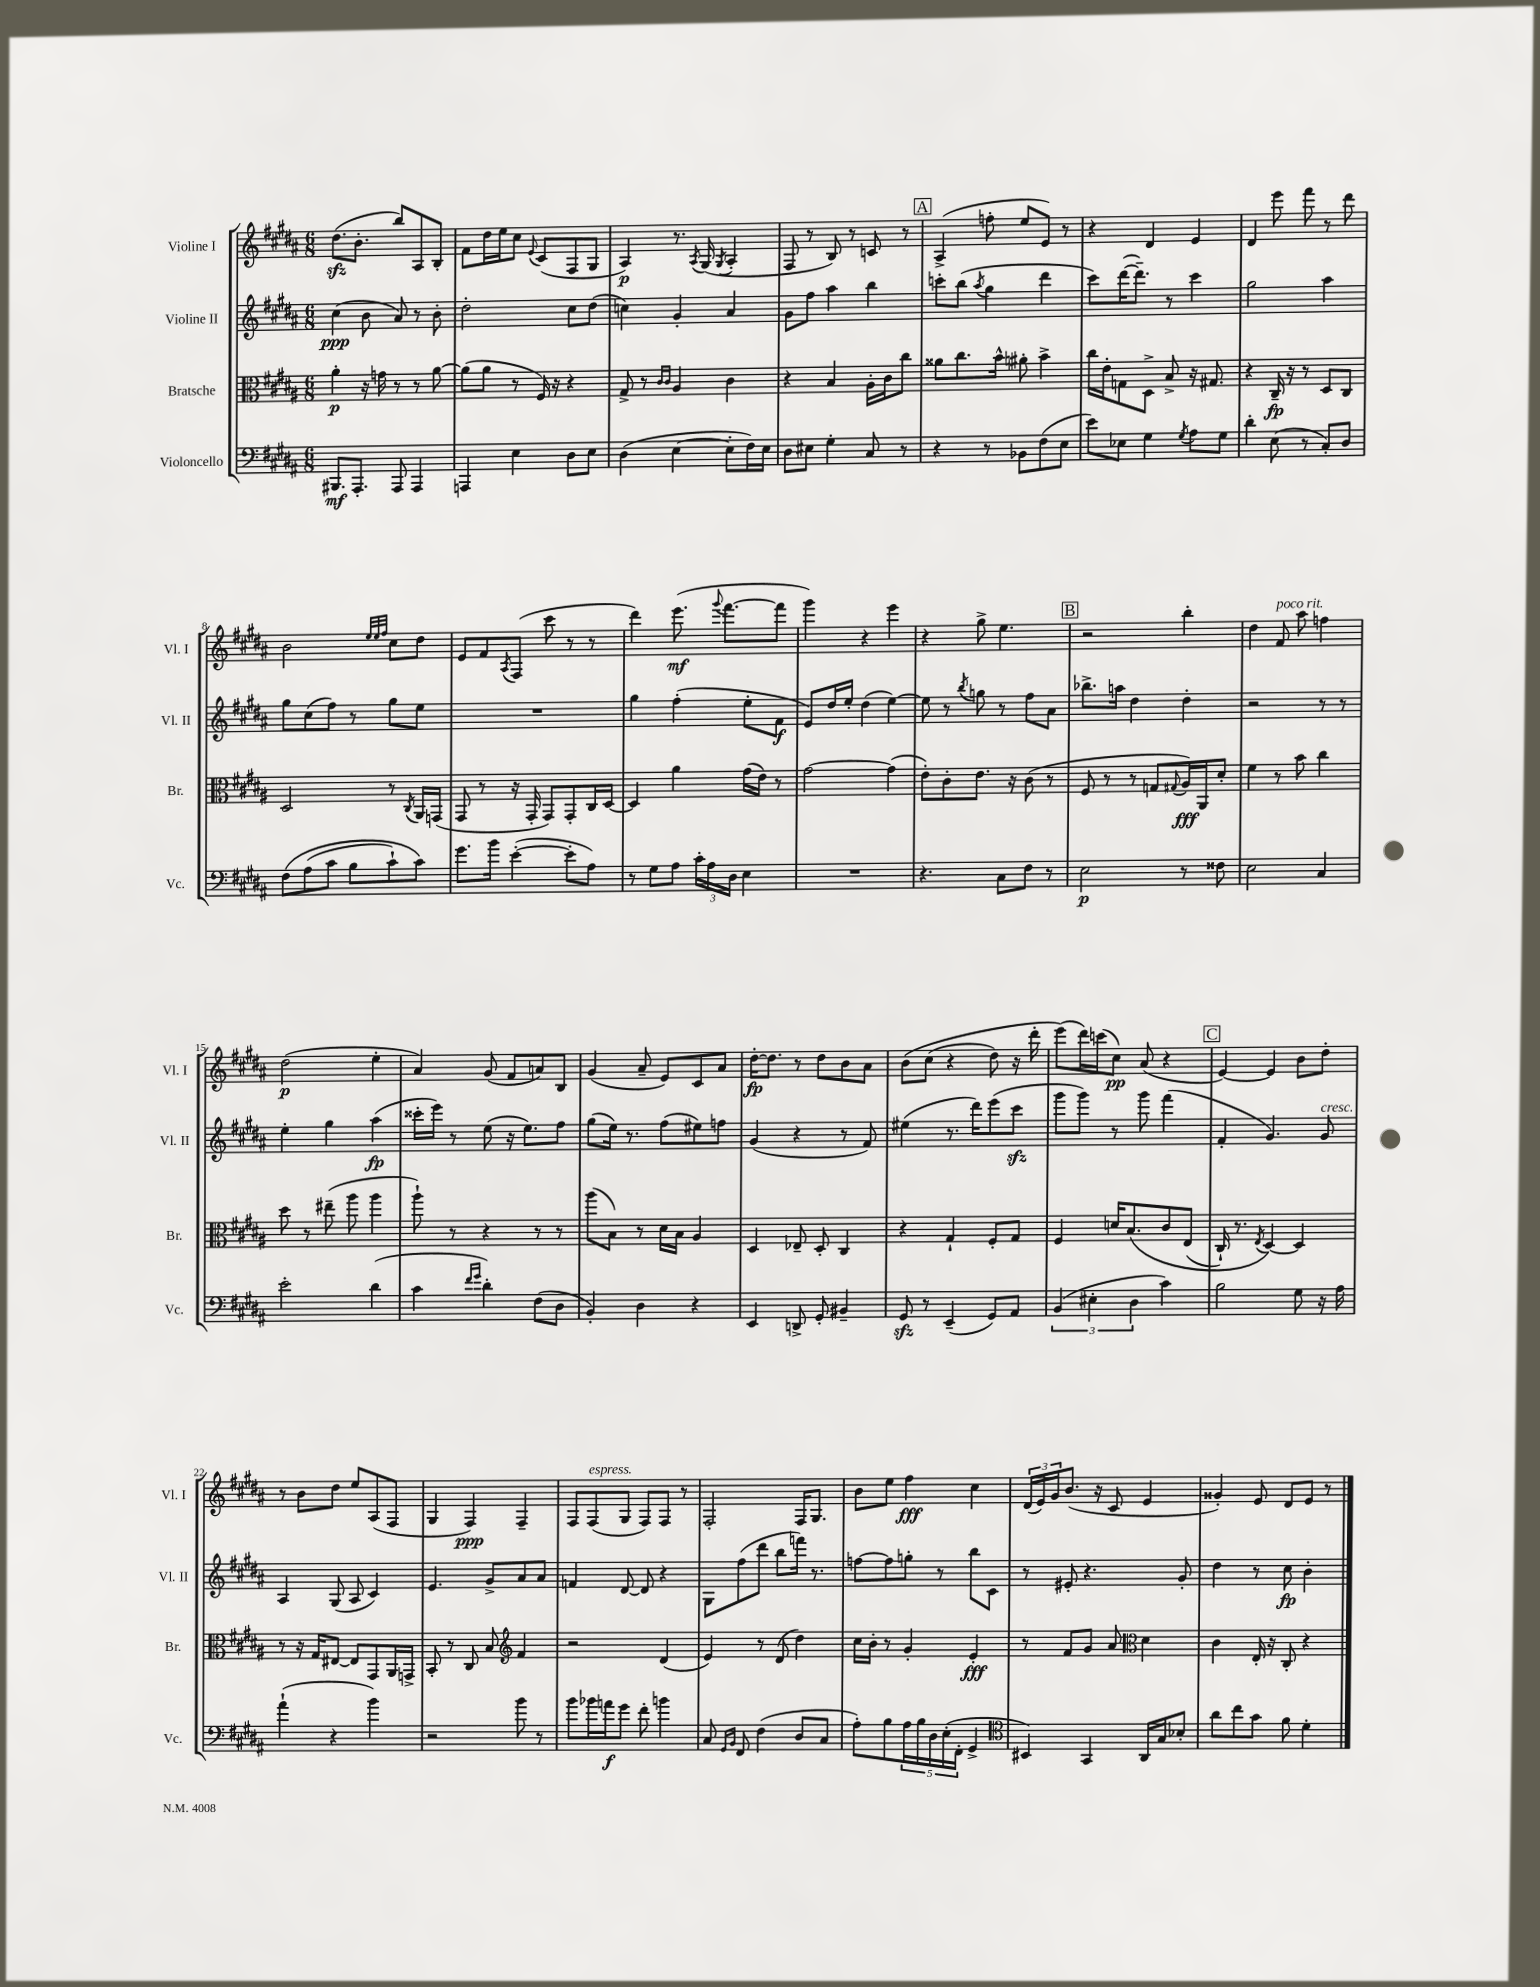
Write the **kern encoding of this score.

**kern	**dynam	**kern	**dynam	**kern	**dynam	**kern	**dynam
*part4	*part4	*part3	*part3	*part2	*part2	*part1	*part1
*staff4	*staff4	*staff3	*staff3	*staff2	*staff2	*staff1	*staff1
*I"Violoncello	*	*I"Bratsche	*	*I"Violine II	*	*I"Violine I	*
*I'Vc.	*	*I'Br.	*	*I'Vl. II	*	*I'Vl. I	*
*clefF4	*	*clefC3	*	*clefG2	*	*clefG2	*
*k[f#c#g#d#a#]	*	*k[f#c#g#d#a#]	*	*k[f#c#g#d#a#]	*	*k[f#c#g#d#a#]	*
*M6/8	*	*M6/8	*	*M6/8	*	*M6/8	*
=1	=1	=1	=1	=1	=1	=1	=1
8.BBB#X/L	mf	4a#'\	p	(4cc#\	ppp	(8.dd#zz\L	.
8.AAA#'/J	.	.	.	.	.	8.b'\J	.
.	.	16r	.	8b\	.	.	.
.	.	16gn\	.	.	.	.	.
8AAA#/	.	8r	.	8a#/)	.	8bb/L)	.
4AAA#/	.	8r	.	8r	.	8A#/	.
.	.	[8a#\	.	8b'\	.	8B'/J	.
=2	=2	=2	=2	=2	=2	=2	=2
4AAAn/	.	(8a#\L]	.	2dd#'\	.	8f#\L	.
.	.	8a#\J	.	.	.	16dd#\L	.
.	.	.	.	.	.	16ee\J	.
4E\	.	8r	.	.	.	8cc#\J	.
.	.	.	.	.	.	8qqe/	.
.	.	16F#/)	.	.	.	(8c#/L	.
.	.	16r	.	.	.	.	.
8D#\L	.	4r	.	8cc#\L	.	8F#/	.
8E\J	.	.	.	(8dd#\J	.	8G#/J	.
=3	=3	=3	=3	=3	=3	=3	=3
(4D#\	.	8G#^/	.	4ccn\)	.	4A#/)	p
.	.	8r	.	.	.	.	.
.	.	16qqc#/LL	.	.	.	.	.
.	.	16qqc#/JJ	.	.	.	.	.
[4E\	.	4A#/	.	4g#'/	.	8.r	.
.	.	.	.	.	.	8qA#/	.
.	.	.	.	.	.	(16G#/	.
.	.	.	.	.	.	8qG#/	.
8E'\L]	.	4c#\	.	4a#/	.	4A#'/	.
16F#\L)	.	.	.	.	.	.	.
16E\JJ	.	.	.	.	.	.	.
=4	=4	=4	=4	=4	=4	=4	=4
8D#\L	.	4r	.	8g#\L	.	8F#/	.
8E#X\J	.	.	.	8ff#\J	.	8r	.
4G#'\	.	4B/	.	4aa#\	.	8B/)	.
.	.	.	.	.	.	8r	.
8C#/	.	16A#'\LL	.	4bb\	.	8cn/	.
.	.	16c#\J	.	.	.	.	.
8r	.	8cc#\J	.	.	.	8r	.
!!LO:REH:place=s1:t=A
=5	=5	=5	=5	=5	=5	=5	=5
4r	.	8a##X\L	.	8cccn'\L	.	(4A#^/	.
.	.	8.cc#\	.	(8bb\J	.	.	.
.	.	.	.	8qaa#/	.	.	.
8r	.	.	.	4gg#\	.	8ffn'\	.
.	.	16b^^\Jk	.	.	.	.	.
8BB-X\L	.	8a#X'\	.	.	.	8ee/L	.
(8F#\	.	4b^\	.	4ddd#\	.	8e/J)	.
8E\J	.	.	.	.	.	8r	.
=6	=6	=6	=6	=6	=6	=6	=6
8e\L)	.	16cc#\LL	.	8ccc#\L)	.	4r	.
.	.	16e'\J	.	.	.	.	.
8E-X\J	.	8Gn\	.	([16ddd#\K	.	.	.
.	.	.	.	8.ddd#~\J])	.	.	.
4G#\	.	8D#^\J	.	.	.	4d#/	.
.	.	8B^/	.	8r	.	.	.
8qG#/	.	.	.	.	.	.	.
8A#\L	.	16r	.	4ccc#\	.	4e/	.
.	.	8.G#X/	.	.	.	.	.
8G#\J	.	.	.	.	.	.	.
=7	=7	=7	=7	=7	=7	=7	=7
4d#'\	.	4r	.	2gg#\	.	4d#/	.
(8E\	.	16C#~/	fp	.	.	8eee\	.
.	.	16r	.	.	.	.	.
8r	.	8r	.	.	.	8fff#\	.
8C#'/L)	.	8D#/L	.	4aa#\	.	8r	.
8D#/J	.	8C#/J	.	.	.	8ddd#\	.
!!LO:LB:g=z
=8	=8	=8	=8	=8	=8	=8	=8
(8F#\L	.	2D#/	.	8gg#\L	.	2b\	.
(8A#\	.	.	.	(8cc#\	.	.	.
8c#\J	.	.	.	8ff#\J)	.	.	.
8B\L	.	.	.	8r	.	.	.
.	.	.	.	.	.	32qqee/LLL	.
.	.	.	.	.	.	32qqee/	.
.	.	.	.	.	.	32qqff#/JJJ	.
8c#`\)	.	8r	.	8gg#\L	.	8cc#\L	.
.	.	8qC#/	.	.	.	.	.
8c#\J)	.	16AA#/LL	.	8ee\J	.	8dd#\J	.
.	.	(16GGn/JJ	.	.	.	.	.
=9	=9	=9	=9	=9	=9	=9	=9
8.g#\L	.	8GG#/	.	2.r	.	8e/L	.
.	.	8r	.	.	.	8f#/	.
16b\Jk	.	.	.	.	.	.	.
.	.	.	.	.	.	8qA#/	.
([4e'\	.	16r	.	.	.	(8F#/J	.
.	.	16GG#'/	.	.	.	.	.
.	.	8GG#/L)	.	.	.	8ccc#\	.
8e'\L]	.	8GG#'/	.	.	.	8r	.
8A#\J)	.	16C#/L	.	.	.	8r	.
.	.	[16D#/JJ	.	.	.	.	.
=10	=10	=10	=10	=10	=10	=10	=10
8r	.	4D#/]	.	4gg#\	.	4ddd#\)	.
8G#\L	.	.	.	.	.	.	.
8A#\J	.	4a#\	.	(4ff#'\	.	(8.eee\	mf
24c#'\LL	.	.	.	.	.	.	.
24A#\	.	.	.	.	.	.	.
.	.	.	.	.	.	8qqggg#/	.
.	.	.	.	.	.	[8.fff#\L	.
24D#\JJ	.	.	.	.	.	.	.
4E\	.	(16g#\LL	.	8ee'\L	.	.	.
.	.	16e\JJ)	.	.	.	.	.
.	.	8r	.	8f#\J	f	8fff#\J]	.
=11	=11	=11	=11	=11	=11	=11	=11
2.r	.	[2g#\	.	8e/L)	.	4ggg#\)	.
.	.	.	.	16dd#/L	.	.	.
.	.	.	.	16ee'/JJ	.	.	.
.	.	.	.	(4dd#\	.	4r	.
.	.	(4g#\]	.	[4ee\)	.	4eee\	.
=12	=12	=12	=12	=12	=12	=12	=12
4.r	.	8e'\L)	.	8ee\]	.	4r	.
.	.	8c#'\	.	8r	.	.	.
.	.	.	.	8qbb/	.	.	.
.	.	8.e\J	.	8ggn\	.	8gg#^\	.
8C#\L	.	.	.	8r	.	4.ee\	.
.	.	16r	.	.	.	.	.
8F#\J	.	(8c#\	.	8ff#\L	.	.	.
8r	.	8r	.	8a#\J	.	.	.
!!LO:REH:place=s1:t=B
=13	=13	=13	=13	=13	=13	=13	=13
2E\	p	8F#/	.	8.bb-X^\L	.	2r	.
.	.	8r	.	.	.	.	.
.	.	.	.	16aan\Jk	.	.	.
.	.	8r	.	4dd#\	.	.	.
.	.	8Gn/L	.	.	.	.	.
.	.	8qqG#X/	.	.	.	.	.
8r	.	16A#/L)	fff	4dd#'\	.	4bb'\	.
.	.	16AA#/J	.	.	.	.	.
8F##X\	.	8d#'/J	.	.	.	.	.
=14	=14	=14	=14	=14	=14	=14	=14
2E\	.	4f#\	.	2r	.	4dd#\	.
!	!	!	!	!	!	!LO:TX:a:i:t=poco rit.	!
.	.	8r	.	.	.	8f#/	.
.	.	8b\	.	.	.	8aa#\	.
4C#/	.	4cc#\	.	8r	.	4ffn\	.
.	.	.	.	8r	.	.	.
!!LO:LB:g=z
=15	=15	=15	=15	=15	=15	=15	=15
2e'\	.	8dd#\	.	4ee'\	.	(2dd#\	p
.	.	8r	.	.	.	.	.
.	.	(8ee#X~\	.	4gg#\	.	.	.
.	.	8aa#\	.	.	.	.	.
(4d#\	.	4aa#\	.	(4aa#\	fp	4ee'\	.
=16	=16	=16	=16	=16	=16	=16	=16
4c#\	.	8aa#`\)	.	16ccc##X'\LL	.	4a#/)	.
.	.	.	.	16eee\JJ)	.	.	.
.	.	8r	.	8r	.	.	.
16qqf#/LL	.	.	.	.	.	.	.
16qqg#/JJ	.	.	.	.	.	.	.
4d#'\)	.	4r	.	(8ee\	.	(8g#/	.
.	.	.	.	16r	.	8f#/L	.
.	.	.	.	8.ee\L)	.	.	.
(8F#\L	.	8r	.	.	.	8an/)	.
8D#\J	.	8r	.	8ff#\J	.	8B/J	.
=17	=17	=17	=17	=17	=17	=17	=17
4BB'/)	.	(8aa#\L	.	(8gg#\L	.	(4g#/	.
.	.	8B\J)	.	16ee\Jk)	.	.	.
.	.	.	.	8.r	.	.	.
4D#\	.	8r	.	.	.	8a#~/	.
.	.	16d#\LL	.	(8ff#\L	.	8e/L)	.
.	.	16B\JJ	.	.	.	.	.
4r	.	4A#/	.	8ee#X\)	.	8c#/	.
.	.	.	.	8ffn\J	.	8a#/J	.
=18	=18	=18	=18	=18	=18	=18	=18
4EE/	.	4D#/	.	(4g#/	.	[16dd#'\KL	fp
.	.	.	.	.	.	8.dd#\J]	.
8DDn^/	.	8E-X~/	.	4r	.	8r	.
8GG#'/	.	8D#'/	.	.	.	8dd#\L	.
4BB#X~/	.	4C#/	.	8r	.	8b\	.
.	.	.	.	8f#/)	.	8a#\J	.
=19	=19	=19	=19	=19	=19	=19	=19
8GG#zz/	.	4r	.	(4ee#X\	.	(8b\L	.
8r	.	.	.	.	.	(8cc#\J	.
(4EE~/	.	4G#`/	.	8.r	.	4r	.
.	.	.	.	16ddd#\KL)	.	.	.
8GG#/L)	.	8F#'/L	.	(8eee\	.	8dd#\)	.
8AA#/J	.	8G#/J	.	8ccc#zz\J	.	16r	.
.	.	.	.	.	.	16ddd#'\	.
=20	=20	=20	=20	=20	=20	=20	=20
(6BB/	.	4F#/	.	8ggg#\L	.	(8eee\L)	.
.	.	.	.	8ggg#\J)	.	16ddd#\L)	.
6E#X'\	.	.	.	.	.	.	.
.	.	.	.	.	.	(16cccn\J	.
.	.	16dn/KL	.	8r	.	8cc#\J)	pp
.	.	(8.B/	.	.	.	.	.
6D#\	.	.	.	.	.	.	.
.	.	.	.	8ggg#\	.	(8a#/	.
4c#\)	.	8c#/	.	(4fff#\	.	4r	.
.	.	(8E/J	.	.	.	.	.
!!LO:REH:place=s1:t=C
=21	=21	=21	=21	=21	=21	=21	=21
2B\	.	16C#`/)	.	4f#'/	.	[4e/)	.
.	.	8.r	.	.	.	.	.
.	.	8qE/	.	.	.	.	.
.	.	[4D#/)	.	4.g#/)	.	4e/]	.
8G#\	.	4D#/]	.	.	.	8b\L	.
!	!	!	!	!LO:TX:a:i:t=cresc.	!	!	!
16r	.	.	.	8g#/	.	8dd#'\J	.
16A#\	.	.	.	.	.	.	.
!!LO:LB:g=z
=22	=22	=22	=22	=22	=22	=22	=22
(4a#`\	.	8r	.	4A#/	.	8r	.
.	.	16r	.	.	.	8b\L	.
.	.	16G#/KL	.	.	.	.	.
4r	.	[8E#X/J	.	(8G#/	.	8dd#\J	.
.	.	8E#/L]	.	8A#/	.	8ee/L	.
4b\)	.	8GG#/	.	4c#/)	.	(8A#/	.
.	.	16AA#/L	.	.	.	8F#/J	.
.	.	16GGn^/JJ	.	.	.	.	.
=23	=23	=23	=23	=23	=23	=23	=23
2r	.	8BB'/	.	4.e/	.	4G#/	.
.	.	8r	.	.	.	.	.
.	.	8C#/	.	.	.	4F#/)	ppp
.	.	8B/	.	8g#^/L	.	.	.
*	*	*clefG2	*	*	*	*	*
8b\	.	4f#/	.	8a#/	.	4F#~/	.
8r	.	.	.	8a#/J	.	.	.
=24	=24	=24	=24	=24	=24	=24	=24
8b\L	.	2r	.	4fn/	.	8F#/L	.
!	!	!	!	!	!	!LO:TX:a:i:t=espress.	!
16b-X\L	.	.	.	.	.	(8F#/	.
16an\J	f	.	.	.	.	.	.
8g#\J	.	.	.	[8d#/	.	8G#/J	.
8f#'\	.	.	.	8d#/]	.	8F#/L)	.
4bn\	.	(4d#/	.	4r	.	8F#/J	.
.	.	.	.	.	.	8r	.
=25	=25	=25	=25	=25	=25	=25	=25
8C#/	.	4e/)	.	8G#\L	.	2F#'/	.
16qqGG#/LL	.	.	.	.	.	.	.
16qqBB/JJ	.	.	.	.	.	.	.
8FF#/	.	.	.	(8ff#\	.	.	.
(4F#\	.	8r	.	8ddd#\J	.	.	.
.	.	(8d#/	.	8bb\L	.	.	.
8D#/L	.	4dd#\)	.	16fffn\Jk)	.	16F#/KL	.
.	.	.	.	8.r	.	8.G#/J	.
8C#/J	.	.	.	.	.	.	.
=26	=26	=26	=26	=26	=26	=26	=26
8A#'\L)	.	16cc#\LL	.	[8ffn\L	.	8b\L	.
.	.	16b'\JJ	.	.	.	.	.
8B\	.	8r	.	8ff\]	.	8ee\J	.
20A#\L	.	4g#'/	.	8ggn'\J	.	4ff#\	fff
20B\	.	.	.	.	.	.	.
20D#\	.	.	.	.	.	.	.
.	.	.	.	8r	.	.	.
(20E'\	.	.	.	.	.	.	.
20FF#'\JJ	.	.	.	.	.	.	.
4GG#^/	.	4e'/	fff	8bb\L	.	4cc#\	.
.	.	.	.	8c#\J	.	.	.
=27	=27	=27	=27	=27	=27	=27	=27
*clefC4	*	*	*	*	*	*	*
4BB#X/)	.	8r	.	8r	.	(24d#/LL	.
.	.	.	.	.	.	24e/)	.
.	.	.	.	.	.	24g#/J	.
.	.	8f#/L	.	8e#X'/	.	(8.b/J	.
4GG#/	.	8g#/J	.	4.r	.	.	.
.	.	.	.	.	.	16r	.
.	.	8a#/	.	.	.	8c#/	.
*	*	*clefC3	*	*	*	*	*
16AA#/LL	.	4d#\	.	.	.	4e/	.
16G#/J	.	.	.	.	.	.	.
8B-X'/J	.	.	.	8g#'/	.	.	.
=28	=28	=28	=28	=28	=28	=28	=28
8a#\L	.	4c#\	.	4dd#\	.	4g##X'/)	.
8cc#\	.	.	.	.	.	.	.
8g#\J	.	16E'/	.	8r	.	8e/	.
.	.	16r	.	.	.	.	.
8f#\	.	8C#'/	.	8cc#\	fp	8d#/L	.
4d#'\	.	4r	.	4b'\	.	8e/J	.
.	.	.	.	.	.	8r	.
==	==	==	==	==	==	==	==
*-	*-	*-	*-	*-	*-	*-	*-
